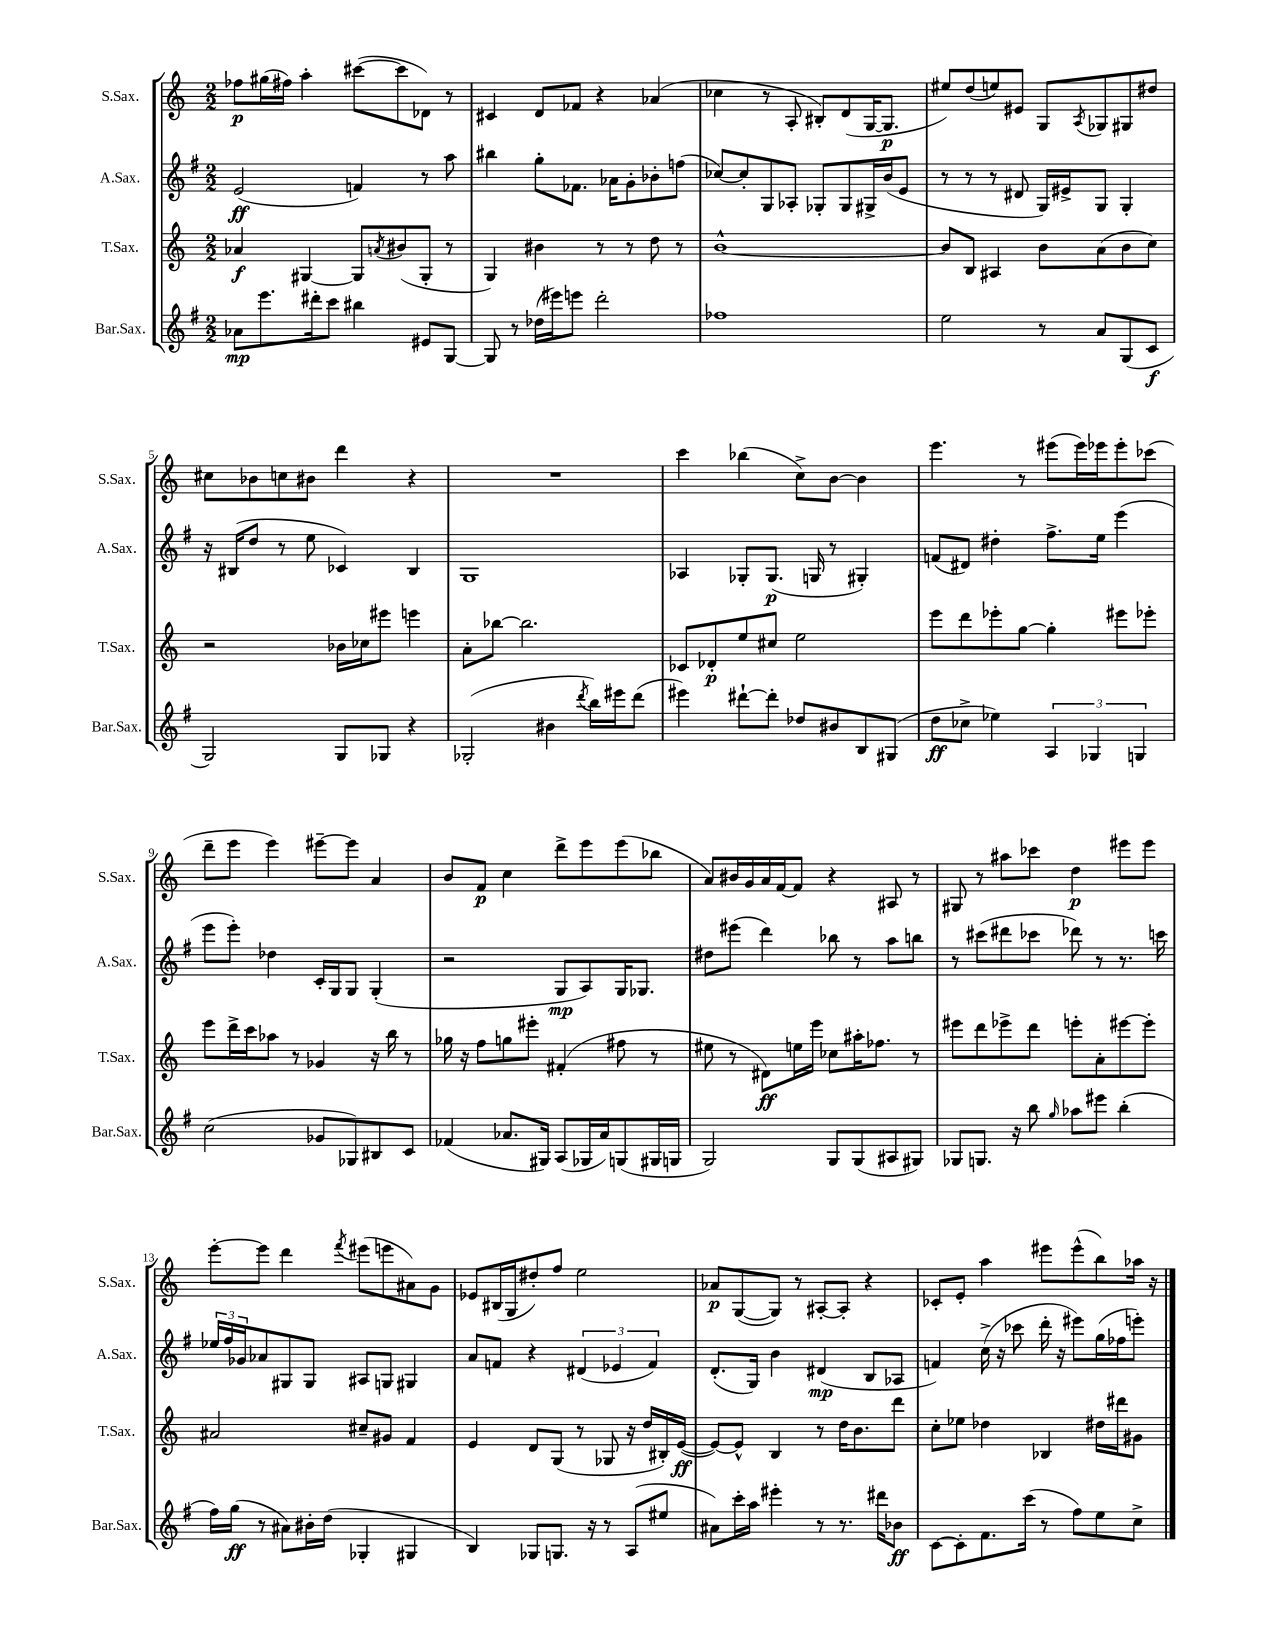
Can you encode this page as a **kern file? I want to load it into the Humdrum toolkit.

**kern	**dynam	**kern	**dynam	**kern	**dynam	**kern	**dynam
*part4	*part4	*part3	*part3	*part2	*part2	*part1	*part1
*staff4	*staff4	*staff3	*staff3	*staff2	*staff2	*staff1	*staff1
*I"Bar.Sax.	*	*I"T.Sax.	*	*I"A.Sax.	*	*I"S.Sax.	*
*I'Bar.Sax.	*	*I'T.Sax.	*	*I'A.Sax.	*	*I'S.Sax.	*
*clefG2	*	*clefG2	*	*clefG2	*	*clefG2	*
*k[f#]	*	*k[]	*	*k[f#]	*	*k[]	*
*M2/2	*	*M2/2	*	*M2/2	*	*M2/2	*
=1	=1	=1	=1	=1	=1	=1	=1
8a-X\L	mp	4a-X/	f	(2e/	ff	8ff-X\L	p
8.eee\	.	.	.	.	.	(16gg#X\L	.
.	.	.	.	.	.	16ff#X\JJ)	.
.	.	[4G#X/	.	.	.	4aa'\	.
16ddd#X'\k	.	.	.	.	.	.	.
8ccc\J	.	.	.	.	.	.	.
4bb#X\	.	8G#/L]	.	4fn/)	.	([8ccc#X\L	.
.	.	8qan/	.	.	.	.	.
.	.	(8b#X/	.	.	.	8ccc#\]	.
8e#X/L	.	8G#'/J	.	8r	.	8d-X\J)	.
[8G/J	.	8r	.	8aa\	.	8r	.
=2	=2	=2	=2	=2	=2	=2	=2
8G/]	.	4G/)	.	4bb#X\	.	4c#X/	.
8r	.	.	.	.	.	.	.
(16dd-X\LL	.	4b#X\	.	8gg'\L	.	8d/L	.
16eee#X\J)	.	.	.	.	.	.	.
8eeen\J	.	.	.	8.f-X\J	.	8f-X/J	.
2ddd'\	.	8r	.	.	.	4r	.
.	.	.	.	16a-X\KL	.	.	.
.	.	8r	.	8g'\	.	.	.
.	.	8dd\	.	8b-X'\	.	(4a-X/	.
.	.	8r	.	(8ffn\J	.	.	.
=3	=3	=3	=3	=3	=3	=3	=3
1ff-X	.	[1b^^	.	[8cc-X/L)	.	4cc-X\	.
.	.	.	.	8cc-'/]	.	.	.
.	.	.	.	8G/	.	8r	.
.	.	.	.	8A-X'/J	.	8A'/	.
.	.	.	.	8G-X'/L	.	8B#X'/L)	.
.	.	.	.	8G-/	.	(8d/	.
.	.	.	.	16G#X^/L	.	[16G/K	.
.	.	.	.	(16b/J	.	8.G/J]	p
.	.	.	.	8e/J	.	.	.
=4	=4	=4	=4	=4	=4	=4	=4
2ee\	.	8b/L]	.	8r	.	8ee#X/L)	.
.	.	8B/J	.	8r	.	(8dd/	.
.	.	4A#X/	.	8r	.	8een/)	.
.	.	.	.	8d#X/	.	8e#X/J	.
8r	.	8b\L	.	16G/LL)	.	8G/L	.
.	.	.	.	16e#X^/J	.	.	.
.	.	.	.	.	.	8qA/	.
8a/L	.	(8a\	.	8G/J	.	8G-X/	.
(8G/	.	8b\	.	4G'/	.	8G#X/	.
8c/J	f	8cc\J)	.	.	.	8dd#X/J	.
!!LO:LB:g=z
=5	=5	=5	=5	=5	=5	=5	=5
2G/)	.	2r	.	16r	.	8cc#X\L	.
.	.	.	.	(16B#X/KL	.	.	.
.	.	.	.	8dd/J	.	8b-X\	.
.	.	.	.	8r	.	8ccn\	.
.	.	.	.	8ee\	.	8b#X\J	.
8G/L	.	16b-X\LL	.	4c-X/)	.	4ddd\	.
.	.	16cc-X\J	.	.	.	.	.
8G-X/J	.	8eee#X\J	.	.	.	.	.
4r	.	4eeen\	.	4B#/	.	4r	.
=6	=6	=6	=6	=6	=6	=6	=6
(2G-X'/	.	8a'\L	.	1G	.	1r	.
.	.	[8bb-X\J	.	.	.	.	.
.	.	2.bb-\]	.	.	.	.	.
4b#X\	.	.	.	.	.	.	.
8qddd/	.	.	.	.	.	.	.
16bb\LL)	.	.	.	.	.	.	.
16eee#X\J	.	.	.	.	.	.	.
(8ddd\J	.	.	.	.	.	.	.
=7	=7	=7	=7	=7	=7	=7	=7
4eee#X\)	.	8c-X/L	.	4A-X/	.	4ccc\	.
.	.	8d-X'/	p	.	.	.	.
[8ddd#X`\L	.	8ee/	.	8G-X'/L	.	(4bb-X\	.
8ddd#'\J]	.	8cc#X/J	.	(8.G-/J	p	.	.
8dd-X/L	.	2ee\	.	.	.	8cc^\L)	.
.	.	.	.	16Gn/	.	.	.
8b#X/	.	.	.	8r	.	[8b\J	.
8B/	.	.	.	4G#X'/)	.	4b\]	.
(8G#X/J	.	.	.	.	.	.	.
=8	=8	=8	=8	=8	=8	=8	=8
8dd\L	ff	8eee\L	.	(8fn/L	.	4.eee\	.
8cc-X^\J	.	8ddd\	.	8d#X/J)	.	.	.
4ee-X\)	.	8eee-X'\	.	4dd#X'\	.	.	.
.	.	[8gg\J	.	.	.	8r	.
6A/	.	4gg'\]	.	8.ff#^\L	.	(8eee#X\L	.
.	.	.	.	.	.	16eee#\L)	.
6G-X/	.	.	.	.	.	.	.
.	.	.	.	16ee\Jk	.	16eee-X\J	.
.	.	8eee#X\L	.	(4eee\	.	8eee-'\	.
6Gn/	.	.	.	.	.	.	.
.	.	8eee-X'\J	.	.	.	(8ccc-X\J	.
!!LO:LB:g=z
=9	=9	=9	=9	=9	=9	=9	=9
(2cc\	.	8eee\L	.	8eee\L	.	8ddd~\L	.
.	.	16ddd^\L	.	8eee'\J)	.	8eee\J	.
.	.	16ccc\J	.	.	.	.	.
.	.	8aa-X\J	.	4dd-X\	.	4eee\)	.
.	.	8r	.	.	.	.	.
8g-X/L	.	4g-X/	.	16c'/LL	.	[8eee#X~\L	.
.	.	.	.	16G/J	.	.	.
8G-X/)	.	.	.	8G/J	.	8eee#\J]	.
8B#X/	.	16r	.	(4G'/	.	4a/	.
.	.	16bb\	.	.	.	.	.
8c/J	.	8r	.	.	.	.	.
=10	=10	=10	=10	=10	=10	=10	=10
(4f-X/	.	16gg-X\	.	2r	.	8b/L	.
.	.	16r	.	.	.	.	.
.	.	8ff\L	.	.	.	8f/J	p
8.a-X/L	.	8ggn\	.	.	.	4cc\	.
.	.	8eee#X'\J	.	.	.	.	.
16G#X/Jk)	.	.	.	.	.	.	.
(8A/L	.	(4f#X'/	.	8G/L	mp	8ddd^\L	.
16G-X/L	.	.	.	8A/)	.	8eee\	.
16a-/J)	.	.	.	.	.	.	.
(8Gn/	.	8ff#X\	.	16G/K	.	(8eee\	.
.	.	.	.	8.G-X/J	.	.	.
16G#X/L	.	8r	.	.	.	8bb-X\J	.
16Gn/JJ	.	.	.	.	.	.	.
=11	=11	=11	=11	=11	=11	=11	=11
2G/)	.	8ee#X\	.	8dd#X\L	.	8a/L)	.
.	.	8r	.	(8eee#X\J	.	16b#X/L	.
.	.	.	.	.	.	16g/	.
.	.	8d#X\L)	ff	4ddd\)	.	16a/	.
.	.	.	.	.	.	[16f/J	.
.	.	16een\L	.	.	.	8f/J]	.
.	.	16eee\JJ	.	.	.	.	.
8G/L	.	8cc-X\L	.	8bb-X\	.	4r	.
(8G/	.	16aa#X'\K	.	8r	.	.	.
.	.	8.ff-X\J	.	.	.	.	.
8A#X/	.	.	.	8aa\L	.	8A#X/	.
8G#X/J)	.	8r	.	8bbn\J	.	8r	.
=12	=12	=12	=12	=12	=12	=12	=12
8G-X/L	.	8eee#X\L	.	8r	.	8G#X/	.
8.Gn/J	.	8ddd\	.	(8ccc#X\L	.	8r	.
.	.	8eee-X^\	.	8ddd#X\	.	8aa#X\L	.
16r	.	.	.	.	.	.	.
8bb\	.	8ddd\J	.	8ccc-X\J	.	8ccc-X\J	.
16qqgg/	.	.	.	.	.	.	.
8aa-X\L	.	8eeen'\L	.	8ddd-X\)	.	4dd\	p
8eee#X\J	.	8a'\	.	8r	.	.	.
(4bb'\	.	[8eee#X\	.	8.r	.	8eee#X\L	.
.	.	8eee#'\J]	.	.	.	8eee#\J	.
.	.	.	.	16cccn\	.	.	.
!!LO:LB:g=z
=13	=13	=13	=13	=13	=13	=13	=13
16ff#\LL)	.	2a#X/	.	24ee-X/LL	.	[8eee'\L	.
.	.	.	.	24ff#/	.	.	.
(16gg\JJ	ff	.	.	.	.	.	.
.	.	.	.	24g-X/J	.	.	.
8r	.	.	.	8a-X/	.	8eee\J]	.
8a#X\L)	.	.	.	8G#X/	.	4ddd\	.
16b#X'\L	.	.	.	8G#/J	.	.	.
(16dd\JJ	.	.	.	.	.	.	.
.	.	.	.	.	.	8qfff/	.
4G-X'/	.	8cc#X~/L	.	8A#X/L	.	(8eee#X\L	.
.	.	8g#X/J	.	8Gn/J	.	8eeen\	.
4G#X/	.	4f/	.	4G#X/	.	8a#X\)	.
.	.	.	.	.	.	8g\J	.
=14	=14	=14	=14	=14	=14	=14	=14
4B/)	.	4e/	.	8a/L	.	8e-X/L	.
.	.	.	.	8fn/J	.	(16B#X/L	.
.	.	.	.	.	.	16G/J	.
8G-X/L	.	8d/L	.	4r	.	8dd#X'/)	.
8.Gn/J	.	(8G/J	.	.	.	8ff/J	.
.	.	8r	.	(6d#X/	.	2ee\	.
16r	.	.	.	.	.	.	.
8r	.	8G-X/	.	.	.	.	.
.	.	.	.	6e-X/	.	.	.
(8A/L	.	16r	.	.	.	.	.
.	.	16dd/LL	.	.	.	.	.
.	.	.	.	6f/)	.	.	.
8ee#X/J	.	16B#X'/)	.	.	.	.	.
.	.	([16e/JJ	ff	.	.	.	.
=15	=15	=15	=15	=15	=15	=15	=15
8a#X\L)	.	8e/L_)	.	(8.d'/L	.	8a-X/L	p
16ccc'\L	.	8e^^/J]	.	.	.	([8G/	.
16aa\JJ	.	.	.	16G/Jk)	.	.	.
4eee#X'\	.	4B/	.	4b\	.	8G/J])	.
.	.	.	.	.	.	8r	.
8r	.	8r	.	(4d#X/	mp	[8A#X'/L	.
8.r	.	16dd\KL	.	.	.	8A#'/J]	.
.	.	8.b\	.	.	.	.	.
.	.	.	.	8B/L	.	4r	.
16ddd#X\KL	.	.	.	.	.	.	.
8b-X\J	ff	8ddd\J	.	8A-X/J	.	.	.
=16	=16	=16	=16	=16	=16	=16	=16
[8c\L	.	8cc'\L	.	4fn/)	.	8c-X'/L	.
8c'\]	.	8ee-X\J	.	.	.	8e'/J	.
8.f#\	.	4dd-X\	.	(16cc^\	.	4aa\	.
.	.	.	.	16r	.	.	.
.	.	.	.	8ccc-X\	.	.	.
(16ccc\Jk	.	.	.	.	.	.	.
8r	.	4B-X/	.	16ddd'\	.	8eee#X\L	.
.	.	.	.	16r	.	.	.
8ff#\L)	.	.	.	8eee#X\L)	.	(8eee#^^\	.
8ee\	.	16dd#X\LL	.	(16gg\L	.	8bb\)	.
.	.	16ddd#X\J	.	16ff-X\J	.	.	.
8cc^\J	.	8g#X\J	.	8eeen'\J)	.	16aa-X\Jk	.
.	.	.	.	.	.	16r	.
==	==	==	==	==	==	==	==
*-	*-	*-	*-	*-	*-	*-	*-
